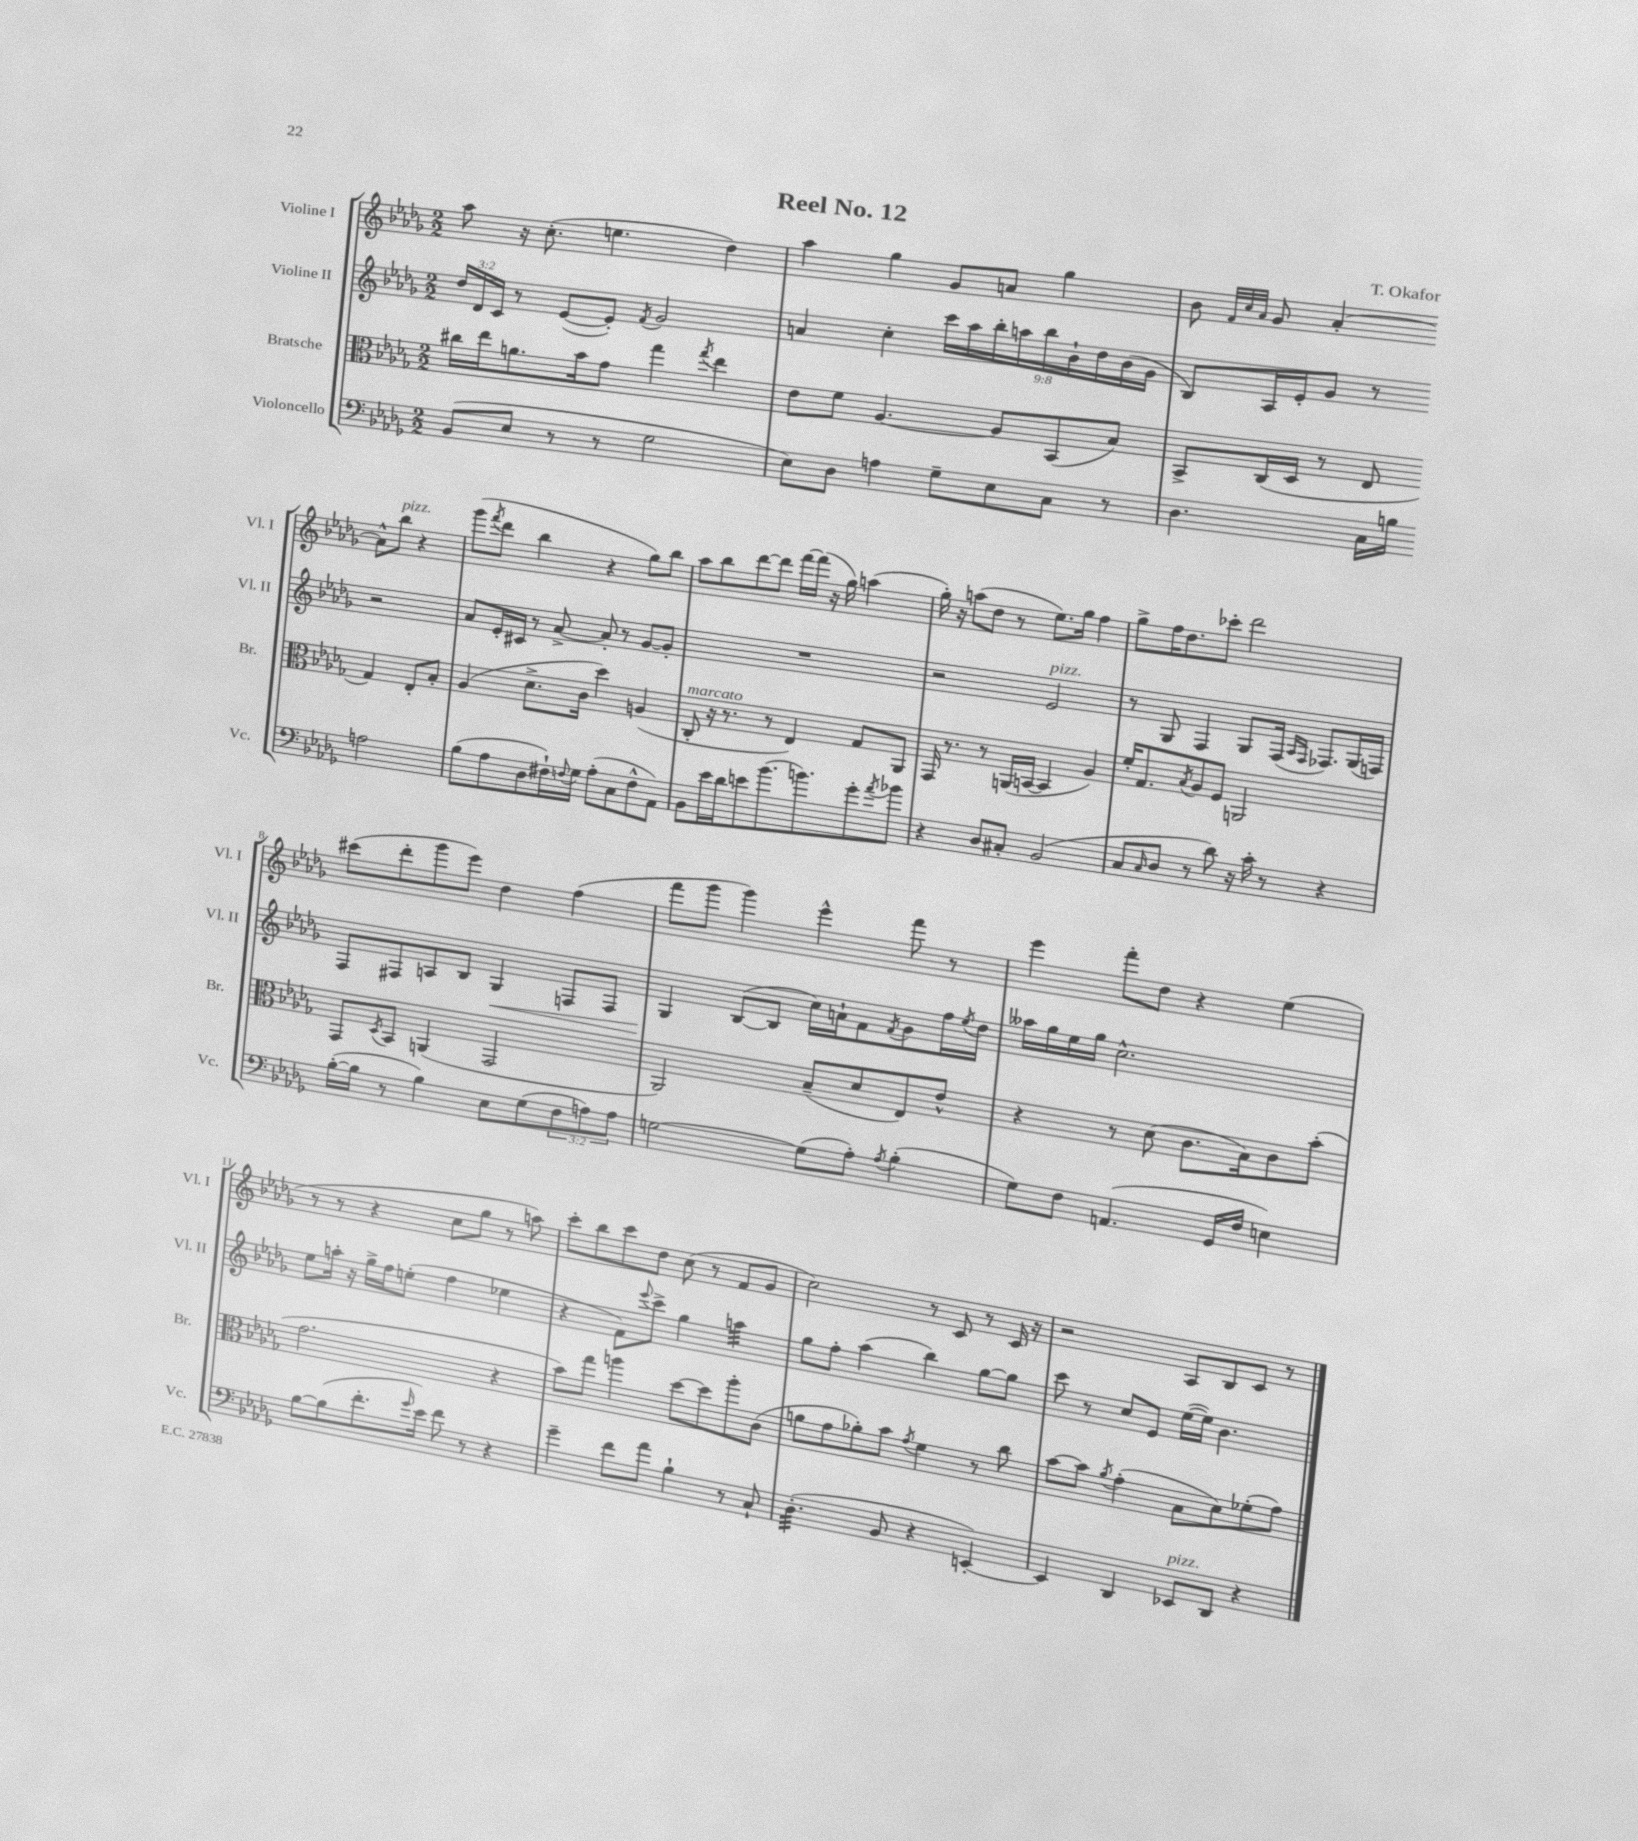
\header { title = "Reel No. 12" composer = "T. Okafor" }
<<
\new StaffGroup <<
\new Staff = "s0" \with { instrumentName = "Violine I" shortInstrumentName = "Vl. I" } {
    \clef treble \key des \major \numericTimeSignature \time 2/2
    aes''8 r16 c''8.-.( e''4. des''4) |
    aes''4 ges''4 ges'8 a'8 ges''4 |
    bes'8 \grace { f'32 c''32 aes'32 } ges'8 aes'4~-. aes'8-^ bes''8^\markup { \italic "pizz." } r4 |
    ges'''8( \acciaccatura { f'''8 } des'''8 bes''4 r4 ges''8) bes''8 |
    aes''8 bes''8 des'''8~ des'''8 f'''16~ f'''16( r16 ges''16) a''4( |
    ges''16-.) r16 a''8( des''8 r8 ees''8.) ges''16 f''4 |
    ges''8-> f''16 des''8. ces'''8-. des'''2 |
    cis'''8( des'''8-. ges'''8 ees'''8) des''4 f''4( |
    f'''8 ges'''8 ges'''4) ees'''4-^ f'''8 r8 |
    ees'''4 f'''8-. des''8 r4 ees''4( |
    r8 r8 r4 c''8 ges''8 r8 a''8) |
    c'''8-. bes''8 c'''8 des''8 c''8( r8 f'8 ges'8 |
    c''2) r8 c'8 r8 c'16 r16 |
    r2 aes8 bes8 c'8 r8 \bar "|." |
}
\new Staff = "s1" \with { instrumentName = "Violine II" shortInstrumentName = "Vl. II" } {
    \clef treble \key des \major \numericTimeSignature \time 2/2 \override Staff.TupletNumber.text = #tuplet-number::calc-fraction-text
    \tuplet 3/2 { des''16 des'16 c'16 } r8 ees'8~( ees'8-.) \acciaccatura { f'8 } ges'2 |
    a'4 c''4-. \tuplet 9/8 { c'''16 aes''16 bes''16-. a''16 bes''16 bes'16-! des''16 bes'16( ges'16 } |
    bes8) aes16 ees'16-. ges'8 r8 r2 |
    aes'8 ees'16-. cis'16 r8 aes'8~-> aes'8-. r8 ges'8~ ges'8-. |
    R1 |
    r2 ees'2^\markup { \italic "pizz." } |
    r8 ges8 f4 ges8 f16( \grace { aes16 f16 } fes8.) ges16( f16) |
    f8 fis8 a8 bes8 ges4\< f8 f8 |
    ges4\! bes8~( bes8 c''16) a'16-! f'8 \acciaccatura { f'8 } ges'8 f''16 \acciaccatura { ees''8 } des''16 |
    aeses''16 ges''16 ees''16 ges''16 c''2.-^ |
    ees''8 a''16-. r16 ges''16-> f''16 e''8-.( f''4 ees''4 |
    r4 f'8) \appoggiatura { ees'''8 } c'''8-> ges''4 a''4:32 |
    ges''8 f''8-. aes''4( bes''4) ges''8~ ges''8 |
    c'''8 r8 c''8 ees'8 ees''16~( ees''16) bes'4. \bar "|." |
}
\new Staff = "s2" \with { instrumentName = "Bratsche" shortInstrumentName = "Br." } {
    \clef alto \key des \major \numericTimeSignature \time 2/2
    cis''16 ees''16 a'8. bes'16 ges'8 ges''4 \acciaccatura { ges''8 } ees''4 |
    ees'8 f'8 aes4.~ aes8 bes,8( bes8) |
    bes,8-> c16( des16 r8 ees8 ges4) ees8-. bes8-. |
    aes4( des'8.-> c'16 des''4) a4( |
    c8-.^\markup { \italic "marcato" } r16 r8. r8 ees4) ges8 aes,8 |
    ges,16 r8. r8 a,16( b,16~ b,4 aes4) |
    f'16-. ges8. \acciaccatura { bes8 } aes8 f8 a,2 |
    ges,8 \acciaccatura { des8 } bes,8 a,4( ges,2 |
    aes,2) bes8--( des'8 ees8) ees'8-^ |
    r4 r8 des'8( c'8. bes16) c'8 bes'8-.( |
    ges'2. r4 |
    bes'8) ges''8 a''4 des''8~ des''8 a''8-. c'8( |
    a'8 ges'8 aes'8-.) bes'8 \acciaccatura { ges'8 } f'4 r8 c''8 |
    bes'8~ bes'8 \acciaccatura { aes'8 } ges'4-.( bes8 des'8) fes'8-.( ges'8) \bar "|." |
}
\new Staff = "s3" \with { instrumentName = "Violoncello" shortInstrumentName = "Vc." } {
    \clef bass \key des \major \numericTimeSignature \time 2/2 \override Staff.TupletNumber.text = #tuplet-number::calc-fraction-text
    bes,8( ees8 r8 r8 ges2 |
    ees8) des8 a4 ges8-- ees8 c8 r8 |
    des4. c16 b16 a2 |
    bes8( aes8 des8 fis16-!) \appoggiatura { f8 } ges16 aes8-.( c8 f8-^ aes,8) |
    bes,8 ees'16 des'16 e'8 bes'8.( b'8.) ges'8-. \acciaccatura { aes'8 } bes'8 |
    r4 des8 cis8-. bes,2( |
    c8 \grace { c16 } des8 r8 des'8) r16 c'16-. r8 r4 |
    bes16~-.( bes16 r8 bes4) ees8 ges8( \tuplet 3/2 { f8 a8) a8 } |
    g2~ g8( aes8-.) \acciaccatura { aes8 } bes4-.( |
    ges8) f8 a,4.( ges,16 f16 e4) |
    bes8~ bes8( f'8.-. \grace { ges'16 } ees'16) f'8 r8 r4 |
    ges'4-- f'8 aes'8 bes4-! r8 c8-! |
    des4.:32-.( bes,8 r4 e,4~-.) |
    e,4 des,4 ees,8^\markup { \italic "pizz." } des,8 r4 \bar "|." |
}
>>
>>
